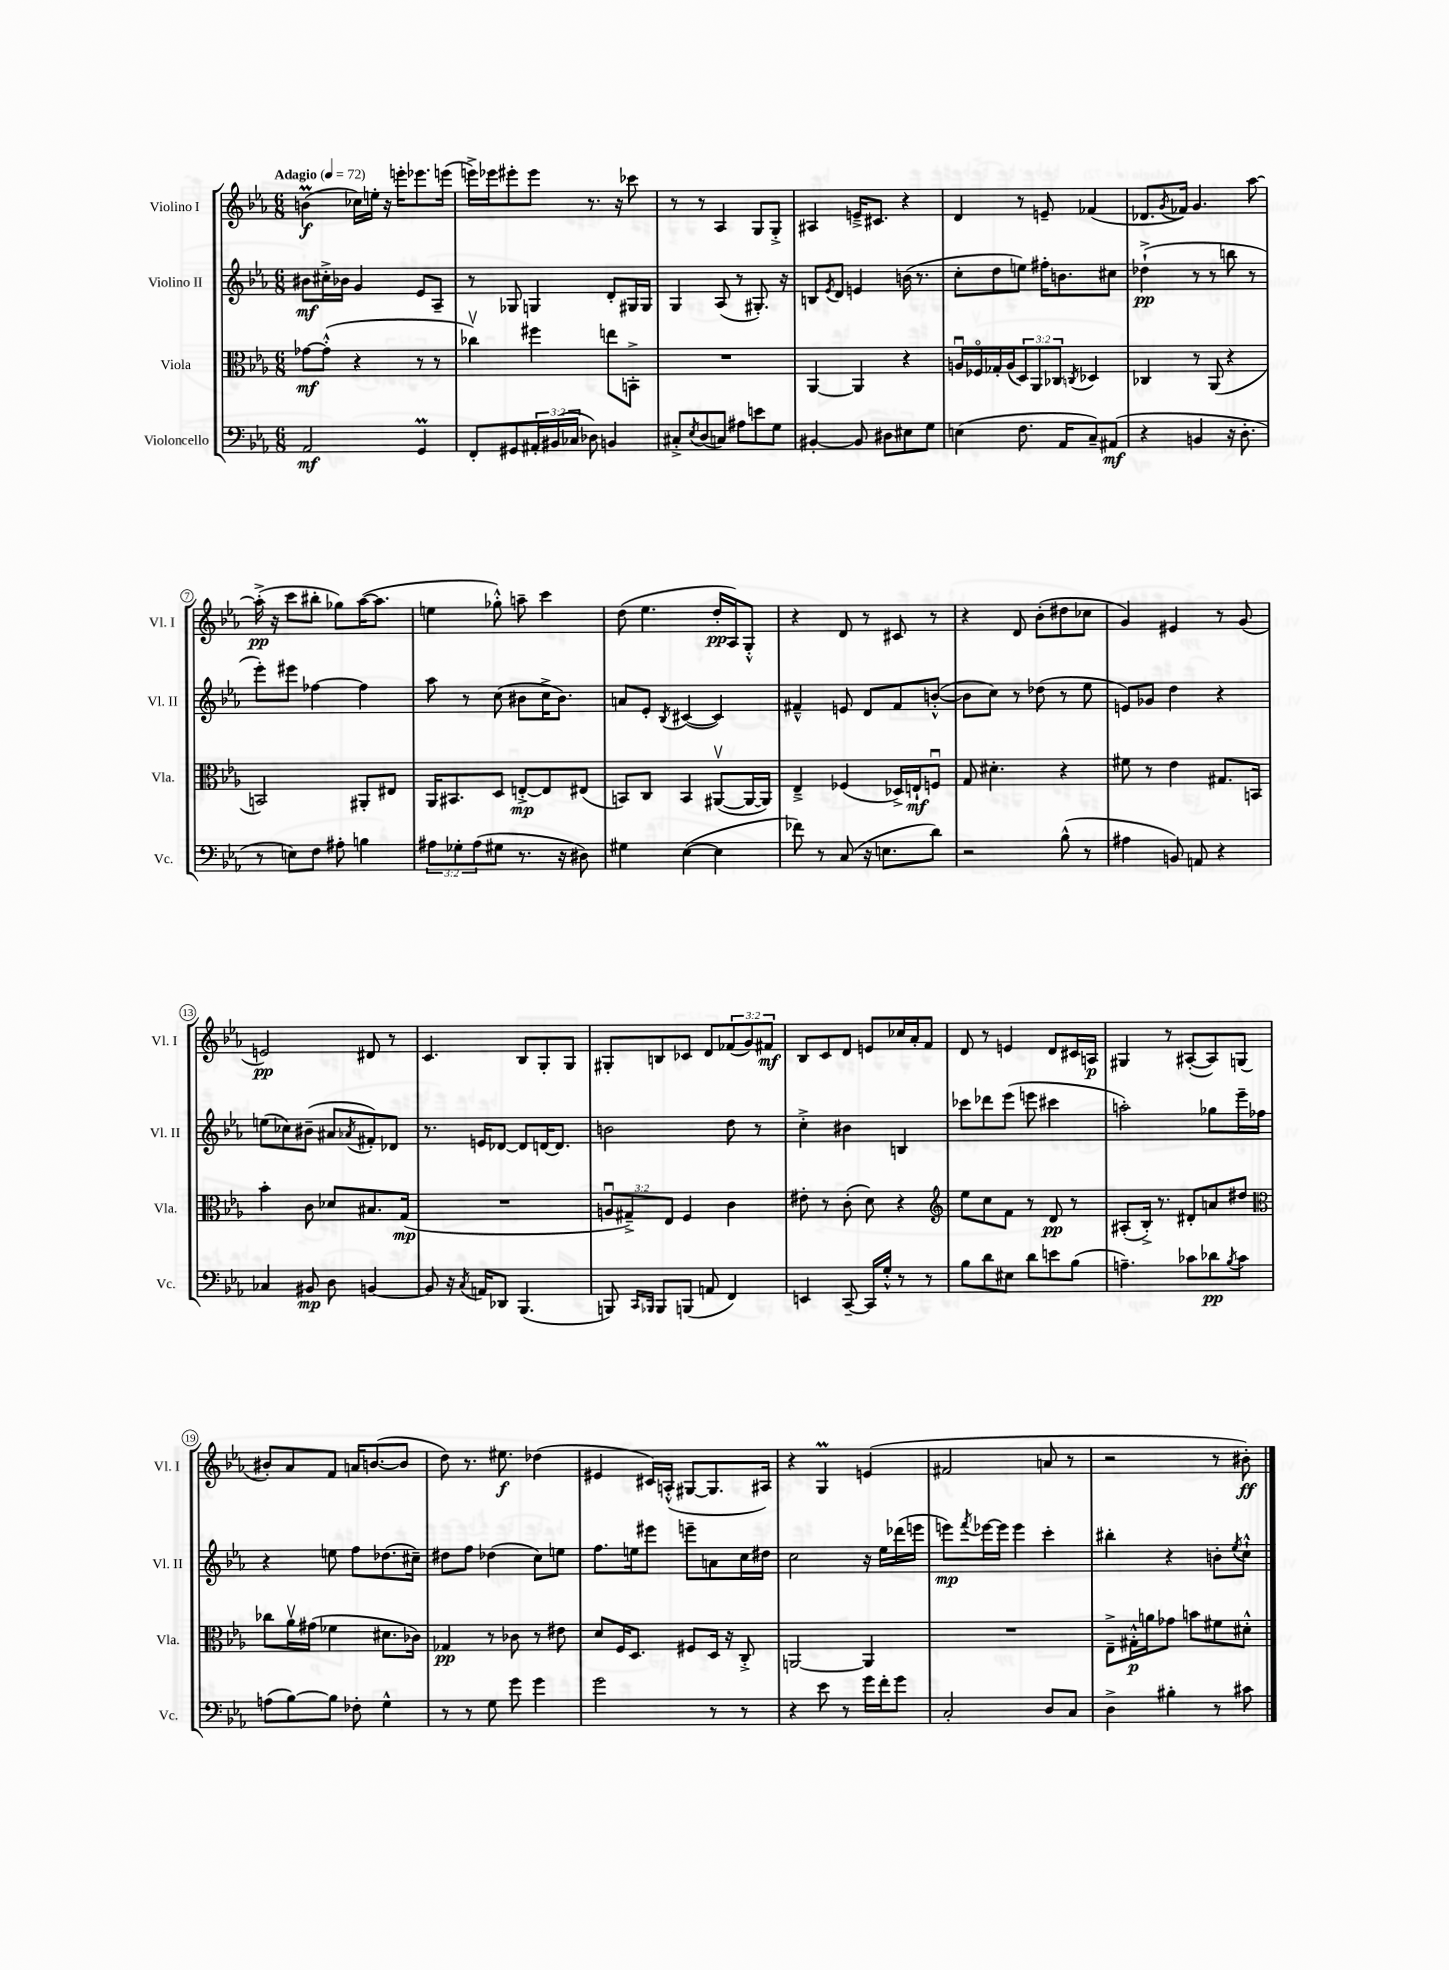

**kern	**kern	**kern	**kern
*staff4	*staff3	*staff2	*staff1
*clefF4	*clefC3	*clefG2	*clefG2
*k[b-e-a-]	*k[b-e-a-]	*k[b-e-a-]	*k[b-e-a-]
*M6/8	*M6/8	*M6/8	*M6/8
*MM72	*MM72	*MM72	*MM72
2AA-/	[8g-\L	8b#\L	(4b\
.	(8g-'^^\]J	16cc#'^\L	.
.	.	16b-\JJ	.
.	4r	4g/	16cc-\LL)
.	.	.	16ee'\JJ
.	.	.	16r
.	.	.	16eee'\LK
4GG/	8r	8e-/L	8.eee-\
.	8r	8A-~/J	.
.	.	.	(16eee\Jk
=	=	=	=
8FF'/L	4cc-v\)	8r	16eee^\LL)
.	.	.	16eee-\J
8GG#/	.	8G-/	8eee#'\
24AA#'/L	4ff#\	4G/	8eee#\J
(24BB#/	.	.	.
24C-/JJ	.	.	.
8D-\)	.	.	8.r
4BB/	8ee\L	8d'/L	.
.	.	.	16r
.	8BB'^\J	16G#/L	8ccc-\
.	.	16G#/JJ	.
=	=	=	=
8C#'^/L	2.r	4G/	8r
8qE-/	.	.	.
(8D/	.	.	8r
8C/J)	.	(8A-/	4A-/
8A#\L	.	8r	.
8e\	.	8.G#'/)	8G/L
8G\J	.	.	8G'^/J
.	.	16r	.
=	=	=	=
[4BB#'/	[4AA-/	8B/L	4A#/
.	.	8qe-/	.
.	.	8d/J	.
8BB#/]	4AA-/]	4e/	16e~^/LK
.	.	.	8.c#/J
8D#\L	.	.	.
8E#\	4r	(16b\	4r
.	.	8.r	.
8G\J	.	.	.
=	=	=	=
(4E\	16Au/LL	8cc'\L	4d/
.	16F-o/	.	.
.	16G-'/	8dd\	.
.	(16A/J	.	.
8.F\	12D/)	8ee\J)	8r
.	12AA-/	.	.
.	.	16ff#'\LK	8e~/
.	12C-/J	.	.
16AA-/LK	.	8.b\	.
.	8qC/	.	.
8C~/)	4D-/	.	(4f-/
(8AA#/J	.	8cc#\J	.
=	=	=	=
4r	4C-/	(4dd-`^\	8.d-/L
.	.	.	8qg/
.	.	.	16f-/Jk)
4BB/	8r	8r	4.g/
.	(8AA-/	8r	.
16r	4r	8bb\	.
8.D'\	.	.	.
.	.	8r	[8aa-\
=	=	=	=
8r	2BB/)	8eee-'\L)	(16aa-'^\]
.	.	.	16r
8E\L)	.	8eee#\J	8ccc\L
8F\J	.	[4ff-\	8bb#'\J
8A#'\	.	.	8gg-\L)
4B\	8AA#'/L	4ff-\]	([16aa-\K
.	.	.	8.aa-\]J
.	8E#/J	.	.
=	=	=	=
12A#\L	16AA-/LK	8aa-\	4ee\
.	8.BB#/	.	.
12G-'\	.	.	.
.	.	8r	.
(12A#\	.	.	.
8G#\J	8D/J	(8cc\	8gg-'^^\)
8.r	[8E'^/L	8b#\L	8aa~\
.	8E/]	16cc^\K	4ccc\
16r	.	8.b#\J)	.
8D#\)	(8E#/J	.	.
=	=	=	=
4G#\	8BB/L)	8a/L	(8dd\
.	8C/J	8e-'/J	4.ee-\
.	.	8qB-/	.
([4E-\	4BB/	([4c#/	.
4E-\]	([8AA#v/L	4c#/])	16dd'/LL
.	.	.	16A-/J)
.	16AA#/_L	.	8G'^^/J
.	16AA#/]JJ)	.	.
=	=	=	=
8f-\)	4E-~^/	4f#~^^/	4r
8r	.	.	.
(8C/	(4F-/	8e/	8d/
16r	.	8d/L	8r
8.E\L	.	.	.
.	16D-^/LL)	8f#/	8c#/
.	16E`/J	.	.
8d\J)	8Fu/J	([8b'^^/J	8r
=	=	=	=
2r	8G/	8b\]L	4r
.	4.d#'\	8cc\J)	.
.	.	8r	8d/
.	.	(8dd-\	(8b-'\L
(8B-^^\	4r	8r	8dd#\
8r	.	8ee-\	8cc-\J
=	=	=	=
4A#\	8f#\	8e/L)	4g/)
.	8r	8g-/J	.
8BB/)	4e-\	4dd\	4e#/
8AA/	.	.	.
4r	8.G#/L	4r	8r
.	.	.	(8g/
.	16BB/Jk	.	.
=	=	=	=
4C-/	4b-'\	(8ee\L	2e/)
.	.	8cc-\)	.
8BB#/	8c\	(8b#~\J	.
8D\	8d-/L	8a#/L	.
.	.	8qa-/	.
[4BB/	8.B#/	8f#'/)	8d#/
.	.	8d-/J	8r
.	(16G/Jk	.	.
=	=	=	=
8BB/]	2.r	8.r	4.c/
16r	.	.	.
8qC/	.	.	.
16AA/LK	.	16e/LK	.
8DD-/J	.	[8d-/J	.
(4.BBB-/	.	8d-/]L	8B-/L
.	.	[16d/K	8G'/
.	.	8.d/]J	.
.	.	.	8G/J
=	=	=	=
8BBB/)	12Au/L	2b\	8G#'/L
.	12G#~^/)	.	.
16qqCC/LL	.	.	.
16qqBBB-/JJ	.	.	.
8BBB-/L	.	.	8B/
.	12E-/J	.	.
(8BBB/J	4F/	.	8c-/J
8AA/	.	.	8d/L
4FF/)	4c\	8dd\	(12f-/
.	.	.	12g/)
.	.	8r	.
.	.	.	12f#/J
=	=	=	=
4EE/	8e#'\	4cc'^\	8B-/L
.	8r	.	8c/
[8CC~/	(8c'\	4b#\	8d/J
16CC/]LL	8d\)	.	8e/L
16G'^^/JJ	.	.	.
8r	4r	4B/	16cc-/L
.	.	.	16a-'/J
8r	.	.	8f/J
=	=	=	=
*	*clefG2	*	*
8B-\L	8ee-\L	8ccc-\L	8d/
8d\	8cc\	8ddd-\	8r
8E#\J	8f\J	(8eee-\J	4e/
8d\L	8r	8eee\	.
8e\	8d/	4ccc#\	8d/L
(8B-\J	8r	.	16c#/L
.	.	.	16A/JJ
=	=	=	=
4.A~\)	(8A#'/L	2aa'\)	4G#/
.	16B-'^/Jk)	.	.
.	8.r	.	.
.	.	.	8r
8c-\L	8d#'/L	.	([8A#'/L
8d-\	8a/	8gg-\L	8A#/])
8qB-/	.	.	.
8c-\J	8dd#/J	16eee-~\L	(8G/J
.	.	16ff-\JJ	.
=	=	=	=
*	*clefC3	*	*
(8A\L	8cc-\L	4r	8b#'/L)
[8B-\)	16a-v\L	.	8a-/
.	(16g#\JJ	.	.
8B-\]J	4f-\	8ee\	8f/J
8F-'\	.	8ff\L	16a/LK
.	.	.	([8.b/
4G^^\	8.d#\L	(8.dd-\	.
.	.	.	8b/]J
.	16c-\Jk)	16cc#~\Jk)	.
=	=	=	=
8r	4G-/	8dd#\L	8dd\)
8r	.	8ff\J	8.r
8G\	8r	(4dd-\	.
.	.	.	8.ee#\
8g\	8c-\	.	.
4g\	8r	8cc\L)	(4dd-\
.	8e#\	8ee\J	.
=	=	=	=
2g\	8d/L	8.ff\L	4e#/
.	16F/K	.	.
.	8.D/J	16ee\k	.
.	.	8eee#\J	16c#/LL)
.	.	.	(16A'^^/JJ
.	8F#/L	8eee~\L	[8G#/L
8r	16D/Jk	8a\	8.G#/]
.	16r	.	.
8r	8C'^/	16cc\L	.
.	.	16dd#\JJ	16A#/Jk)
=	=	=	=
4r	[2AA/	2cc\	4r
8e-\	.	.	4G/
8r	.	.	.
16g\LL	4AA/]	16r	(4e/
16f'\J	.	16ee-\LL	.
8g\J	.	(16ddd-\	.
.	.	16eee\JJ	.
=	=	=	=
2C'/	2.r	8eee\L)	2f#/
.	.	8qfff/	.
.	.	[16eee-\L	.
.	.	16eee-\]JJ	.
.	.	4eee-\	.
8D/L	.	4ccc'\	8a/
8C/J	.	.	8r
=	=	=	=
4D^\	8E-~^\L	4bb#'\	2r
.	16G#'^^\L	.	.
.	16a\J	.	.
4B#'\	8g-\J	4r	.
.	8b\L	.	.
8r	8f#\	8b'\L	8r
.	.	8qee-/	.
8c#\	8d#'^^\J	8cc`^^\J	8b#'\)
==	==	==	==
*-	*-	*-	*-
